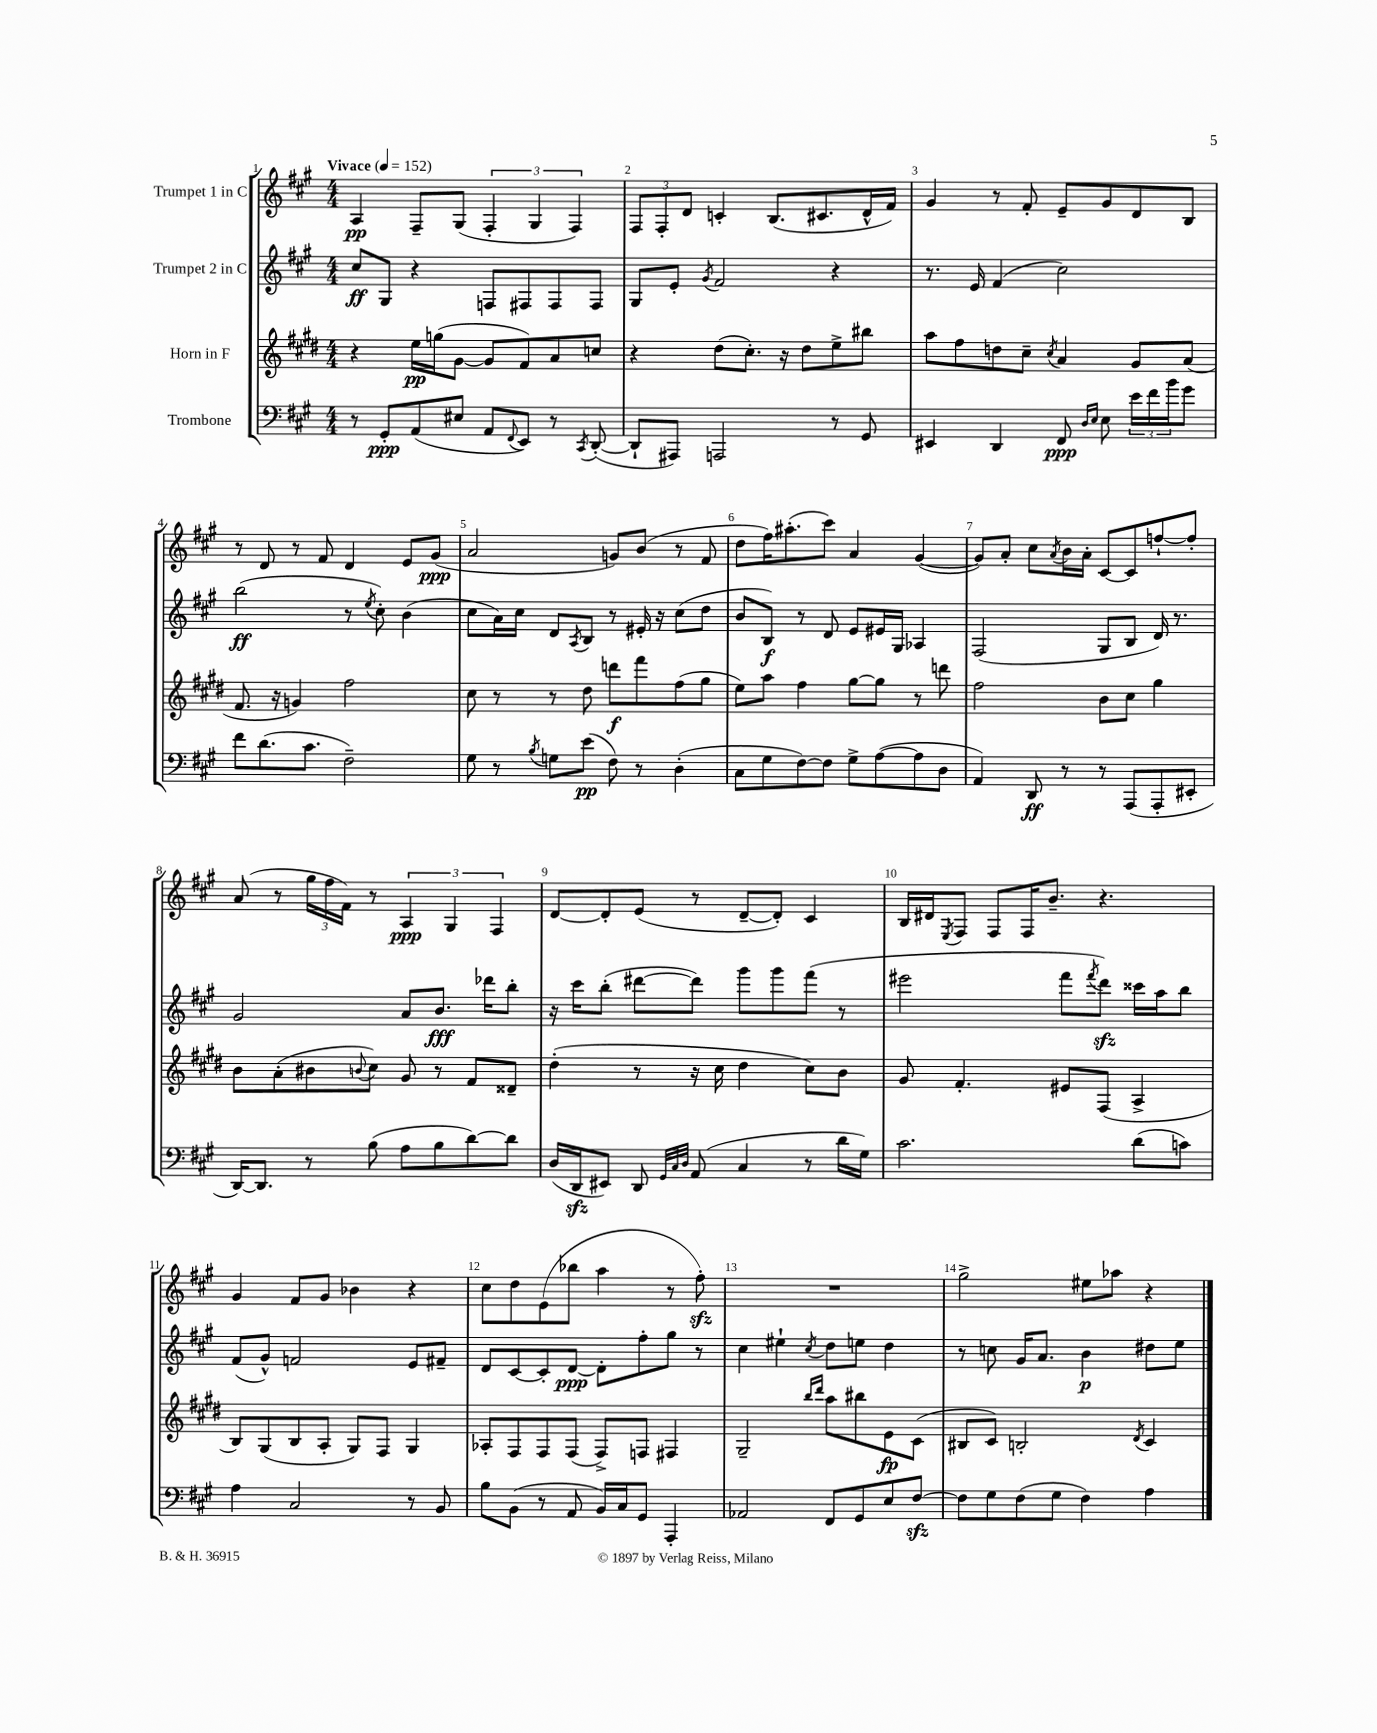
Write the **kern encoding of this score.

**kern	**dynam	**kern	**dynam	**kern	**dynam	**kern	**dynam
*part4	*part4	*part3	*part3	*part2	*part2	*part1	*part1
*staff4	*staff4	*staff3	*staff3	*staff2	*staff2	*staff1	*staff1
*I"Trombone	*	*I"Horn in F	*	*I"Trumpet 2 in C	*	*I"Trumpet 1 in C	*
*clefF4	*	*clefG2	*	*clefG2	*	*clefG2	*
*k[f#c#g#]	*	*k[f#c#g#d#]	*	*k[f#c#g#]	*	*k[f#c#g#]	*
*M4/4	*	*M4/4	*	*M4/4	*	*M4/4	*
*MM152	*	*MM152	*	*MM152	*	*MM152	*
=1	=1	=1	=1	=1	=1	=1	=1
!	!	!	!	!	!	!LO:TX:a:B:t=Vivace	!
8r	.	4r	.	8cc#/L	ff	4A/	pp
8GG#'/L	ppp	.	.	8G#/J	.	.	.
(8AA/	.	16ee\LL	pp	4r	.	8F#~/L	.
.	.	(16ggn\J	.	.	.	.	.
8E#X/J	.	[8g#\J	.	.	.	(8G#/J	.
8AA/L	.	8g#/L]	.	8Fn/L	.	6F#'/	.
8qqFF#/	.	.	.	.	.	.	.
8EE/J)	.	8f#/)	.	8F#X/	.	.	.
.	.	.	.	.	.	6G#/	.
8r	.	8a/	.	8F#/	.	.	.
.	.	.	.	.	.	6F#/)	.
8qCC#/	.	.	.	.	.	.	.
([8DD'/	.	8ccn/J	.	8F#/J	.	.	.
=2	=2	=2	=2	=2	=2	=2	=2
8DD`/L]	.	4r	.	8G#/L	.	12F#/L	.
.	.	.	.	.	.	12F#'/	.
8AAA#X/J)	.	.	.	8e'/J	.	.	.
.	.	.	.	.	.	12d/J	.
.	.	.	.	8qg#/	.	.	.
2AAAn/	.	(8dd#\L	.	2f#/	.	4cn'/	.
.	.	8.cc#'\J)	.	.	.	.	.
.	.	.	.	.	.	(8.B/L	.
.	.	16r	.	.	.	.	.
.	.	8dd#\L	.	.	.	.	.
.	.	.	.	.	.	8.c#X/	.
8r	.	8ee^\	.	4r	.	.	.
8GG#/	.	8bb#X\J	.	.	.	16d^^/L	.
.	.	.	.	.	.	16f#/JJ)	.
=3	=3	=3	=3	=3	=3	=3	=3
4EE#X/	.	8aa\L	.	8.r	.	4g#/	.
.	.	8ff#\	.	.	.	.	.
.	.	.	.	16e/	.	.	.
4DD/	.	8ddn\	.	(4f#/	.	8r	.
.	.	8cc#~\J	.	.	.	8f#'/	.
.	.	8qcc#/	.	.	.	.	.
8FF#/	ppp	4a/	.	2cc#\)	.	8e~/L	.
16qqD/LL	.	.	.	.	.	.	.
16qqE/JJ	.	.	.	.	.	.	.
8E\	.	.	.	.	.	8g#/	.
24e\LL	.	8g#/L	.	.	.	8d/	.
24f#\	.	.	.	.	.	.	.
24b\J	.	.	.	.	.	.	.
8g#\J	.	(8a/J	.	.	.	8B/J	.
!!LO:LB:g=z
=4	=4	=4	=4	=4	=4	=4	=4
8f#\L	.	8.f#/	.	(2bb\	ff	8r	.
(8.d\	.	.	.	.	.	8d/	.
.	.	16r	.	.	.	.	.
.	.	4gn/)	.	.	.	8r	.
8.c#\J	.	.	.	.	.	.	.
.	.	.	.	.	.	8f#/	.
2F#~\)	.	2ff#\	.	8r	.	4d/	.
.	.	.	.	8qee/	.	.	.
.	.	.	.	8cc#'\)	.	.	.
.	.	.	.	(4b\	.	8e/L	.
.	.	.	.	.	.	(8g#/J	ppp
=5	=5	=5	=5	=5	=5	=5	=5
8G#\	.	8cc#\	.	8cc#\L	.	2a/	.
8r	.	8r	.	16a\L)	.	.	.
.	.	.	.	16cc#\JJ	.	.	.
8qB/	.	.	.	.	.	.	.
8Gn\L	.	8r	.	8d/L	.	.	.
.	.	.	.	8qA/	.	.	.
(8e\J	pp	8dd#\	.	8B/J	.	.	.
8F#\)	.	8dddn\L	f	8r	.	8gn/L)	.
8r	.	8fff#\	.	16e#X'/	.	(8b/J	.
.	.	.	.	16r	.	.	.
(4D'\	.	(8ff#\	.	(8cc#\L	.	8r	.
.	.	8gg#\J	.	8dd\J	.	8f#/	.
=6	=6	=6	=6	=6	=6	=6	=6
8C#\L	.	8ee\L)	.	8b/L	.	8dd\L	.
8G#\	.	8aa\J	.	8B/J)	f	16ff#\K)	.
.	.	.	.	.	.	(8.aa#X'\	.
[8F#\)	.	4ff#\	.	8r	.	.	.
8F#\J]	.	.	.	8d/	.	8ccc#\J)	.
8G#^\L	.	[8gg#\L	.	8e/L	.	4a/	.
([8A\	.	8gg#\J]	.	16e#X/L	.	.	.
.	.	.	.	16G#/JJ	.	.	.
8A\]	.	8r	.	4A-X/	.	([4g#/	.
8D\J	.	8dddn\	.	.	.	.	.
=7	=7	=7	=7	=7	=7	=7	=7
4AA/)	.	2ff#\	.	(2F#/	.	8g#/L])	.
.	.	.	.	.	.	8a'/J	.
8DD/	ff	.	.	.	.	8cc#\L	.
.	.	.	.	.	.	8qa/	.
8r	.	.	.	.	.	16b\L	.
.	.	.	.	.	.	16a'\JJ	.
8r	.	8b\L	.	8G#/L	.	[8c#/L	.
(8AAA/L	.	8cc#\J	.	8B/J	.	8c#/]	.
8AAA'/	.	4gg#\	.	16d/)	.	[8ffn`/	.
.	.	.	.	8.r	.	.	.
8EE#X'/J	.	.	.	.	.	8ff'/J]	.
!!LO:LB:g=z
=8	=8	=8	=8	=8	=8	=8	=8
[16DD/KL)	.	8b\L	.	2g#/	.	(8a/	.
8.DD/J]	.	.	.	.	.	.	.
.	.	(8a'\	.	.	.	8r	.
8r	.	8b#X\	.	.	.	24gg#\LL	.
.	.	.	.	.	.	24ff#\	.
.	.	.	.	.	.	24f#\JJ)	.
.	.	8qqbn/	.	.	.	.	.
(8B\	.	8cc#\J)	.	.	.	8r	.
8A\L	.	8g#/	.	8a/L	.	6A/	ppp
8B\	.	8r	.	8.b/J	fff	.	.
.	.	.	.	.	.	6G#/	.
[8d\)	.	8f#/L	.	.	.	.	.
.	.	.	.	16ddd-X\KL	.	.	.
.	.	.	.	.	.	6F#/	.
8d\J]	.	8d##X~/J	.	8bb'\J	.	.	.
=9	=9	=9	=9	=9	=9	=9	=9
(16D/LL	.	(4dd#'\	.	16r	.	[8d/L	.
16DDzz/J	.	.	.	16ccc#\KL	.	.	.
8EE#X/J)	.	.	.	(8bb'\J	.	8d'/]	.
8DD/	.	8r	.	[8ddd#X\L	.	(8e/J	.
32qqGG#/LLL	.	.	.	.	.	.	.
32qqC#/	.	.	.	.	.	.	.
32qqD/JJJ	.	.	.	.	.	.	.
(8AA/	.	16r	.	8ddd#\J])	.	8r	.
.	.	16cc#\	.	.	.	.	.
4C#/	.	4dd#\	.	8ggg#\L	.	[8d~/L	.
.	.	.	.	8ggg#\	.	8d'/J])	.
8r	.	8cc#\L)	.	(8fff#\J	.	4c#/	.
16d\LL	.	8b\J	.	8r	.	.	.
16G#\JJ)	.	.	.	.	.	.	.
=10	=10	=10	=10	=10	=10	=10	=10
2.c#\	.	8g#/	.	2eee#X\	.	16B/LL	.
.	.	.	.	.	.	16d#X/J	.
.	.	.	.	.	.	8qE/	.
.	.	4.f#'/	.	.	.	8F#/J	.
.	.	.	.	.	.	8F#/L	.
.	.	.	.	.	.	16F#/K	.
.	.	.	.	.	.	8.b~/J	.
.	.	8e#X/L	.	8fff#\L	.	.	.
.	.	.	.	8qfff#/	.	.	.
.	.	(8F#/J	.	8dddzz\J)	.	4.r	.
(8d\L	.	4A^/	.	16ccc##X\LL	.	.	.
.	.	.	.	16aa\J	.	.	.
8cn\J)	.	.	.	8bb\J	.	.	.
!!LO:LB:g=z
=11	=11	=11	=11	=11	=11	=11	=11
4A\	.	8B/L)	.	(8f#/L	.	4g#/	.
.	.	(8G#/	.	8g#^^/J)	.	.	.
2C#/	.	8B/	.	2fn/	.	8f#/L	.
.	.	8A'/J	.	.	.	8g#/J	.
.	.	8G#/L)	.	.	.	4b-X\	.
.	.	8F#/J	.	.	.	.	.
8r	.	4G#/	.	8e/L	.	4r	.
8BB/	.	.	.	8f#X~/J	.	.	.
=12	=12	=12	=12	=12	=12	=12	=12
8B\L	.	8A-X'/L	.	8d/L	.	8cc#\L	.
(8BB\J	.	8F#/	.	[8c#/	.	8dd\	.
8r	.	8F#/	.	8c#'/]	.	(8e\	.
8AA/	.	(8F#/J	.	[8d/J	ppp	8bb-X\J	.
16BB/LL)	.	8F#^/L)	.	8d'\L]	.	4aa\	.
16C#/J	.	.	.	.	.	.	.
8GG#/J	.	8Fn/J	.	8ff#'\	.	.	.
4AAA'/	.	4F#X/	.	8gg#\J	.	8r	.
.	.	.	.	8r	.	8ff#zz'\)	.
=13	=13	=13	=13	=13	=13	=13	=13
2AA-X/	.	2G#~/	.	4cc#\	.	1r	.
.	.	.	.	4ee#X`\	.	.	.
.	.	16qqbb/LL	.	.	.	.	.
.	.	16qqddd#/JJ	.	8qcc#/	.	.	.
8FF#/L	.	8aa\L	.	8dd\L	.	.	.
8GG#/	.	8bb#X\	.	8een\J	.	.	.
8E/	.	8e\	fp	4dd\	.	.	.
[8F#zz/J	.	(8c#\J	.	.	.	.	.
=14	=14	=14	=14	=14	=14	=14	=14
8F#\L]	.	8B#X/L	.	8r	.	2gg#^\	.
8G#\	.	8c#/J)	.	8ccn\	.	.	.
(8F#\	.	2Bn'/	.	16g#/KL	.	.	.
.	.	.	.	8.a/J	.	.	.
8G#\J	.	.	.	.	.	.	.
4F#\)	.	.	.	4b\	p	8ee#X\L	.
.	.	.	.	.	.	8aa-X\J	.
.	.	8qd#/	.	.	.	.	.
4A\	.	4c#/	.	8dd#X\L	.	4r	.
.	.	.	.	8ee\J	.	.	.
==	==	==	==	==	==	==	==
*-	*-	*-	*-	*-	*-	*-	*-
